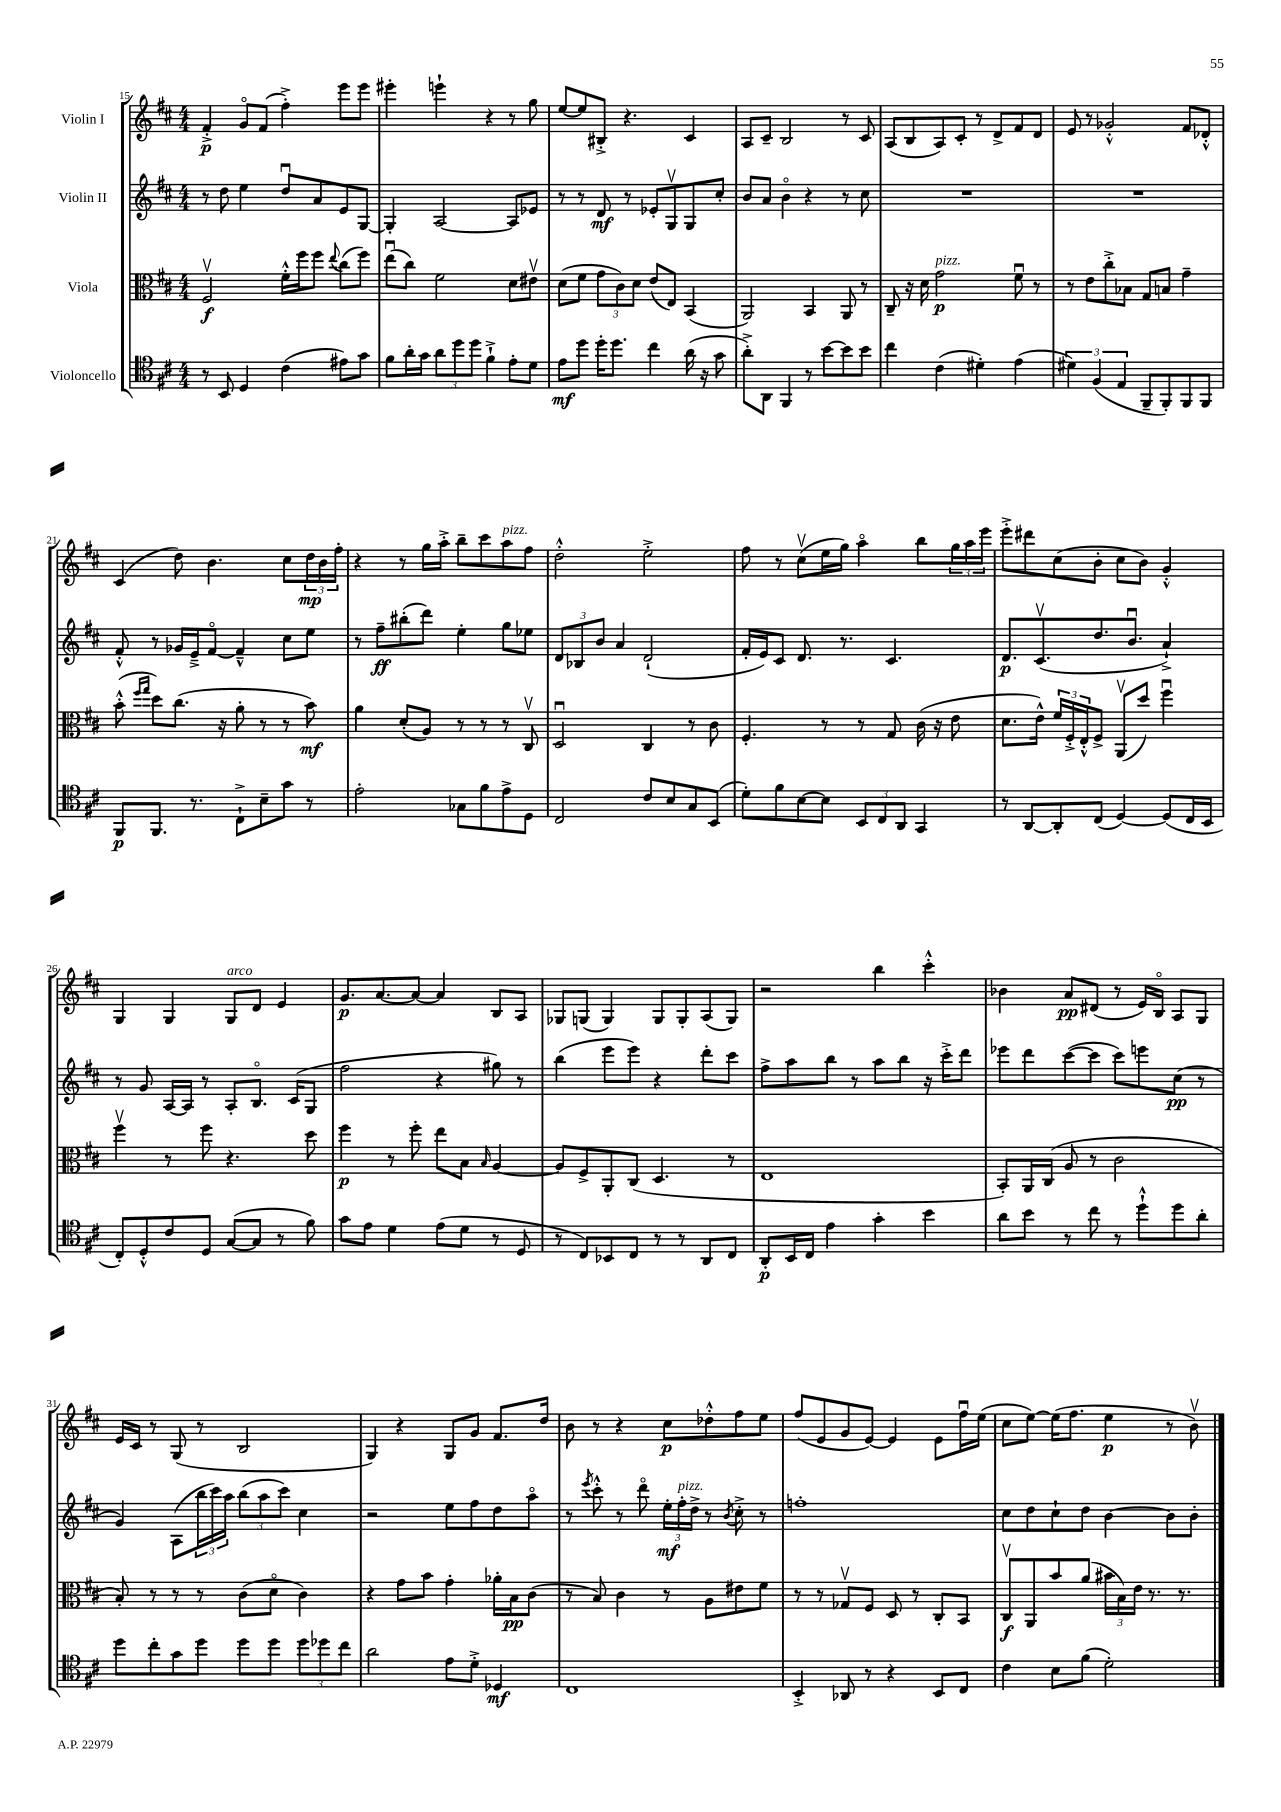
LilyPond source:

<<
\new StaffGroup <<
\new Staff = "s0" \with { instrumentName = "Violin I" } {
    \clef treble \key d \major \numericTimeSignature \time 4/4
    fis'4-.->\p g'8\flageolet fis'8( fis''4-.->) e'''8 e'''8 |
    eis'''4-. e'''4-! r4 r8 g''8 |
    e''8~ e''8 bis8-.-> r4. cis'4 |
    a8 cis'8-- b2 r8 cis'8 |
    a8( b8 a8) cis'8-. r8 d'8-> fis'8 d'8 |
    e'8 r8 ges'2-.-^ fis'8 des'8-.-^ |
    cis'4( d''8) b'4. cis''8 \tuplet 3/2 { d''16\mp b'16 fis''16-. } |
    r4 r8 g''16 a''16-.-> b''8-- cis'''8 a''8^\markup { \italic "pizz." } fis''8 |
    d''2-.-^ e''2-.-> |
    fis''8 r8 cis''8\upbow( e''16 g''16) a''4\flageolet b''8 \tuplet 3/2 { g''16 a''16 e'''16 } |
    e'''8-.-> dis'''8 cis''8( b'8-. cis''8 b'8) g'4-.-^ |
    g4 g4 g8^\markup { \italic "arco" } d'8 e'4 |
    g'8.\p a'8.~ a'8~ a'4 b8 a8 |
    ges8 g8( g4) g8 g8-. a8( g8) |
    r2 b''4 cis'''4-.-^ |
    bes'4 a'8\pp dis'8( r8 e'16) b16\flageolet a8 g8 |
    e'16 cis'16 r8 g8( r8 b2 |
    g4) r4 g8 g'8 fis'8. d''16 |
    b'8 r8 r4 cis''8\p des''8-.-^ fis''8 e''8 |
    fis''8( e'8 g'8 e'8~) e'4 e'8 fis''16\downbow e''16( |
    cis''8 e''8~) e''16( fis''8. e''4\p r8 b'8\upbow) \bar "|." |
}
\new Staff = "s1" \with { instrumentName = "Violin II" } {
    \clef treble \key d \major \numericTimeSignature \time 4/4
    r8 d''8 e''4 d''8\downbow a'8 e'8 g8~ |
    g4-. a2~ a8 ees'8 |
    r8 r8 d'8\mf r8 ees'8-. g8\upbow g8 cis''8-. |
    b'8 a'8 b'4\flageolet r4 r8 cis''8 |
    R1 |
    R1 |
    fis'8-.-^ r8 ges'16 e'16---> fis'8~\flageolet fis'4---^ cis''8 e''8 |
    r8 fis''8--\ff bis''8-.( d'''8) e''4-. g''8 ees''8 |
    \tuplet 3/2 { d'8 bes8 b'8 } a'4 d'2-!( |
    fis'16-. e'16) cis'8 d'8. r8. cis'4. |
    d'8.\p cis'8.\upbow( d''8. b'8.\downbow a'4-!->) |
    r8 g'8 a16~ a16 r8 a8-. b8.\flageolet cis'16( g8 |
    fis''2 r4 gis''8) r8 |
    b''4( e'''8 e'''8) r4 d'''8-. cis'''8 |
    fis''8-> a''8 b''8 r8 a''8 b''8 r16 cis'''16-.-> d'''8 |
    ees'''8 d'''8 cis'''8~( cis'''8 cis'''8) e'''8 cis''8\pp( r8 |
    g'4) a8( \tuplet 3/2 { b''16 cis'''16) a''16 } \tuplet 3/2 { b''8( a''8 cis'''8) } cis''4 |
    r2 e''8 fis''8 d''8 a''8\flageolet |
    r8 \acciaccatura { e'''8 } cis'''8-.-^ r8 d'''8\flageolet \tuplet 3/2 { e''16-.\mf fis''16-.^\markup { \italic "pizz." } d''16-> } r8 \acciaccatura { b'8 } cis''8-.-> r8 |
    f''1-. |
    cis''8 d''8 cis''8-! d''8 b'4~ b'8 b'8-. \bar "|." |
}
\new Staff = "s2" \with { instrumentName = "Viola" } {
    \clef alto \key d \major \numericTimeSignature \time 4/4
    fis2\upbow\f fis'16-.-^ fis''16 fis''8 \appoggiatura { e''8 } cis''8( fis''8) |
    e''8\downbow( cis''8) fis'2 d'8 eis'8\upbow |
    d'8( fis'8 \tuplet 3/2 { g'8 cis'8) d'8 } e'8( e8) b,4( |
    a,2) b,4 a,8 r8 |
    cis8-- r16 d'16 g'2\p^\markup { \italic "pizz." } fis'8\downbow r8 |
    r8 e'8 cis''8-.-> bes8 g8 b8 g'4-- |
    b'8-.-^( \grace { fis''16 g''16 } d''8) cis''8.( r16 a'8-. r8 r8 b'8\mf) |
    a'4 d'8-.( a8) r8 r8 r8 cis8\upbow |
    d2\downbow cis4 r8 cis'8 |
    fis4.-. r8 r8 g8 cis'16( r16 e'8 |
    d'8. e'16-^) \tuplet 3/2 { fis'16 fis16-.-> e16-.-^ } fis8-> a,8\upbow( d''8) fis''4\downbow |
    fis''4\upbow r8 fis''8 r4. d''8 |
    fis''4\p r8 fis''8-. e''8 b8 \grace { b16 } a4~ |
    a8 fis8-> a,8-. cis8( d4. r8 |
    e1 |
    b,8-.) a,16 cis16( a8 r8 cis'2 |
    b8-.) r8 r8 r8 cis'8( d'8\flageolet cis'4) |
    r4 g'8 b'8 g'4-. aes'16-. b16\pp cis'8( |
    r8 b8) cis'4 r8 a8 eis'8 fis'8 |
    r8 r8 ges8\upbow fis8 d8 r8 cis8-. b,8 |
    cis8\upbow\f a,8 b'8 a'8( \tuplet 3/2 { bis'16 b16) e'16 } r8. r8. \bar "|." |
}
\new Staff = "s3" \with { instrumentName = "Violoncello" } {
    \clef tenor \key d \major \numericTimeSignature \time 4/4
    r8 b,8 d4 cis'4( eis'8) g'8 |
    fis'8 a'16-. g'16 \tuplet 3/2 { a'8 d''8 d''8 } fis'4-!-> e'8-. d'8 |
    e'8\mf d''8 d''16-. d''8. cis''4 a'16( r16 g'8 |
    a'8-.->) a,8 fis,4 r8 b'8~ b'8 b'8 |
    cis''4 cis'4( dis'4-.) e'4( |
    \tuplet 3/2 { dis'4) fis4( e4 } fis,8-- fis,8-.) fis,8 fis,8 |
    fis,8\p fis,8. r8. cis8-!-> b8-- g'8 r8 |
    e'2-. ges8 fis'8 e'8-> d8 |
    cis2 cis'8 b8 g8 b,8( |
    d'8-.) fis'8 b8~ b8 \tuplet 3/2 { b,8 cis8 a,8 } g,4 |
    r8 a,8~ a,8-. cis8( d4~) d8( cis16 b,16 |
    cis8-.) d8-.-^ cis'8 d8 g8~( g8 r8 fis'8) |
    g'8 e'8 d'4 e'8( d'8 r8 d8 |
    r8 cis8) bes,8 cis8 r8 r8 a,8 cis8 |
    a,8-.\p b,16 cis16 e'4 g'4-. b'4 |
    a'8 b'8 r8 cis''8 r8 d''8-!-^ d''8 a'8-. |
    d''8 cis''8-. g'8 d''8 d''8 d''8 \tuplet 3/2 { d''8 des''8 cis''8 } |
    a'2 e'8 d'8-.-> des4\mf |
    cis1 |
    b,4-.-> aes,8 r8 r4 b,8 cis8 |
    cis'4 b8 fis'8( d'2-.) \bar "|." |
}
>>
>>
\layout { \context { \Score currentBarNumber = #15 } }
